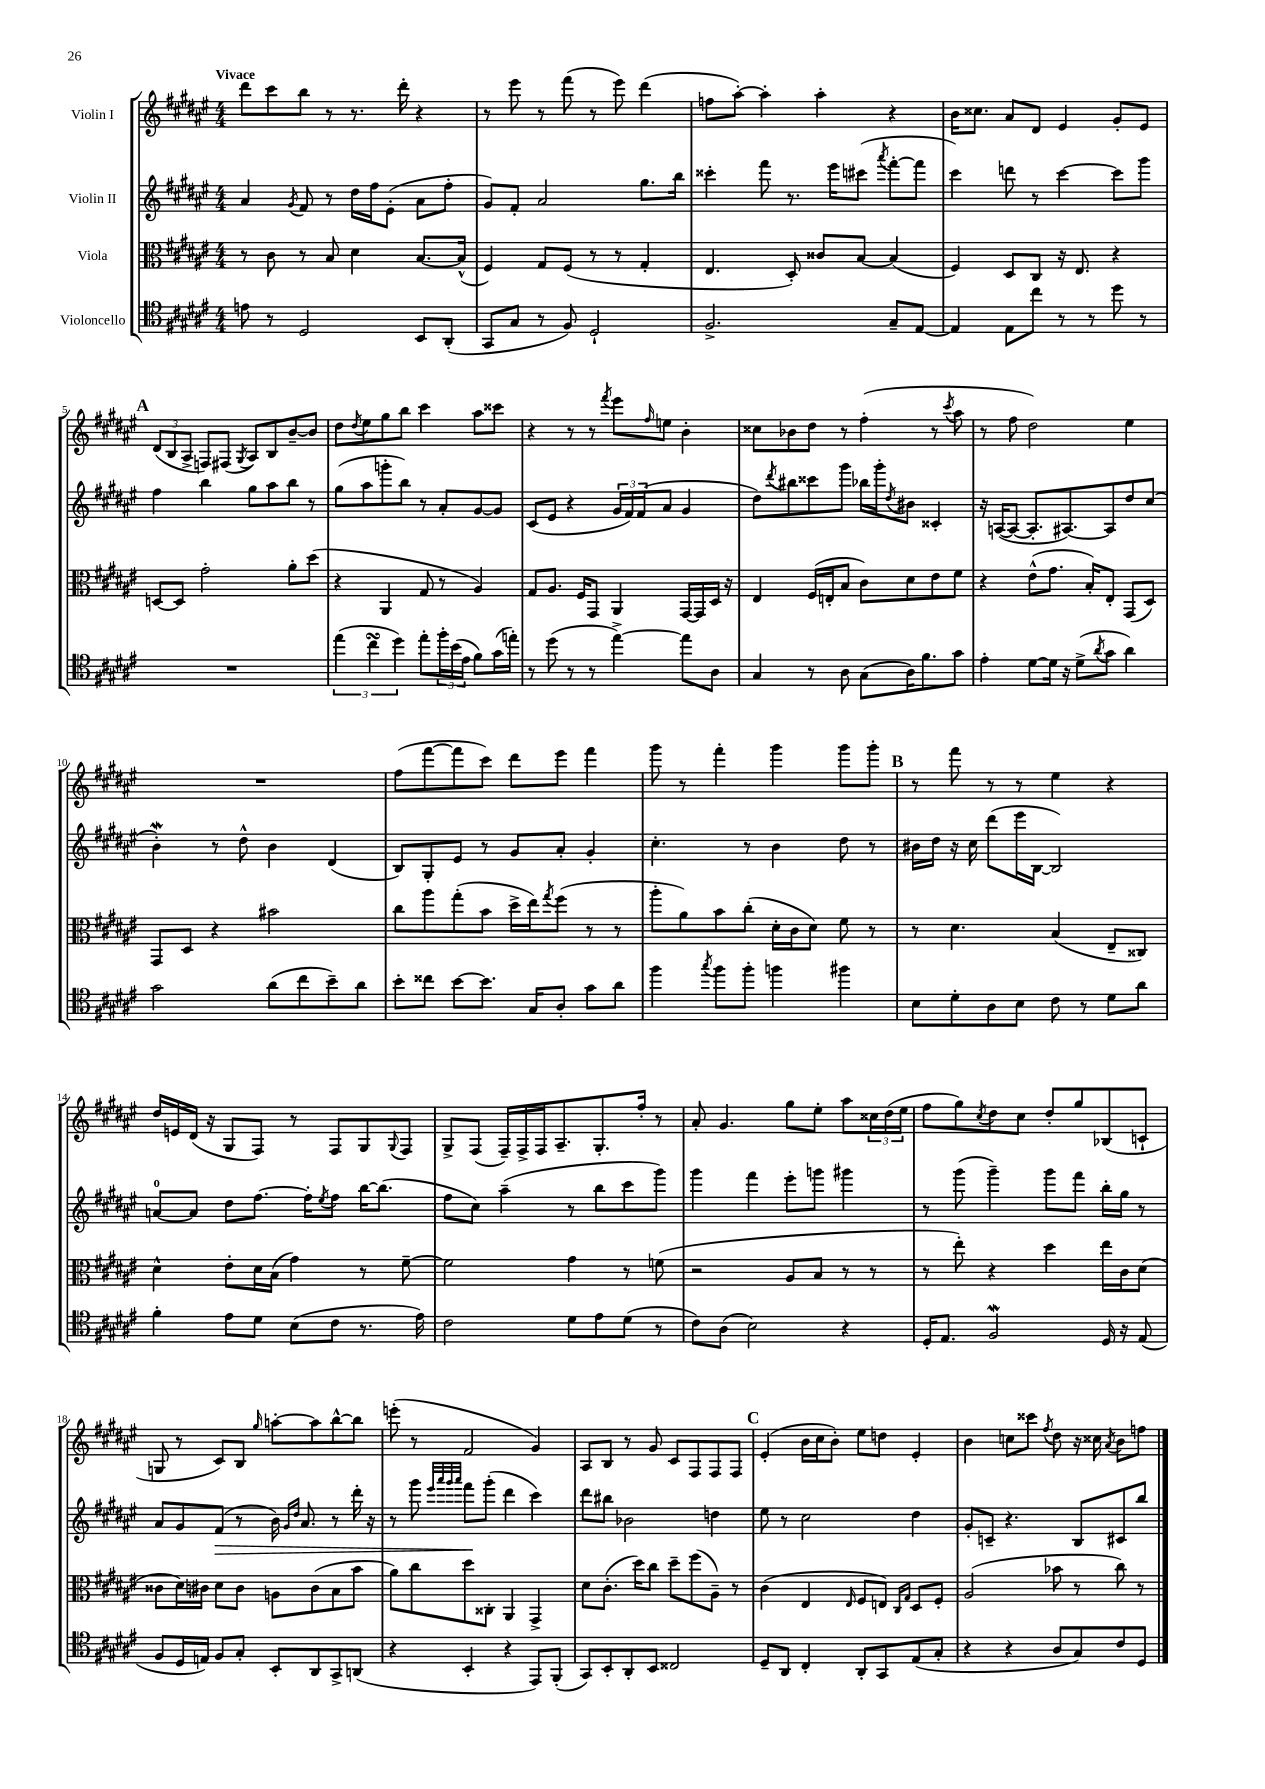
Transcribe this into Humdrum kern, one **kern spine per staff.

**kern	**kern	**kern	**kern
*staff4	*staff3	*staff2	*staff1
*clefC4	*clefC3	*clefG2	*clefG2
*k[f#c#g#d#a#e#]	*k[f#c#g#d#a#e#]	*k[f#c#g#d#a#e#]	*k[f#c#g#d#a#e#]
*M4/4	*M4/4	*M4/4	*M4/4
8e\	8r	4a#/	8ddd#\L
8r	8c#\	.	8ccc#\
.	.	8qg#/	.
2D#/	8r	8f#/	8bb\J
.	8B/	8r	8r
.	4d#\	16dd#\LL	8.r
.	.	16ff#\J	.
.	.	(8e#'\J	.
.	.	.	16ddd#'\
8BB/L	[8.B/L	8a#\L	4r
(8AA#'/J	.	8ff#'\J	.
.	(16B^^/]Jk	.	.
=	=	=	=
8GG#/L	4F#/)	8g#/L)	8r
8G#/J	.	8f#'/J	8eee#\
8r	8G#/L	2a#/	8r
8F#/)	(8F#/J	.	(8fff#\
2D#`/	8r	.	8r
.	8r	.	8eee#\)
.	4G#'/	8.gg#\L	(4ddd#\
.	.	16bb\Jk	.
=	=	=	=
2.F#^/	4.E#/	4ccc##'\	8ff\L
.	.	.	[8aa#'\J)
.	.	8fff#\	4aa#'\]
.	8D#'/)	8.r	.
.	8c##/L	.	4aa#'\
.	.	16eee#\LK	.
.	[8B/J	(8ccc#\J	.
.	.	8qaaa#/	.
8G#~/L	(4B/]	[8fff#'\L	4r
[8E#/J	.	8fff#\]J	.
=	=	=	=
4E#/]	4F#/)	4ccc#\)	16b\LK
.	.	.	8.cc##\J
8E#\L	8D#/L	8ddd\	8a#/L
8cc#\J	8C#/J	8r	8d#/J
8r	16r	[4ccc#\	4e#/
.	8.E#/	.	.
8r	.	.	.
8dd#\	4r	8ccc#\]L	8g#'/L
8r	.	8ggg#\J	8e#/J
=	=	=	=
1r	[8D/L	4ff#\	(12d#/L
.	.	.	12B/
.	8D/]J	.	.
.	.	.	12A#^/J
.	2g#'\	4bb\	8F/L)
.	.	.	(8F#/J
.	.	.	8qG#/
.	.	8gg#\L	8A#/L)
.	.	8aa#\	8B/
.	8a#'\L	8bb\J	[8b~/
.	(8dd#\J	8r	8b/]J
=	=	=	=
(6ee#\	4r	(8gg#\L	8dd#\L
.	.	.	8qdd#/
.	.	8aa#\	8ee#\
6cc#\	.	.	.
.	4AA#/	8ggg'\	8gg#\
6dd#\)	.	.	.
.	.	8bb\J)	8bb\J
8ee#'\L	8G#/	8r	4ccc#\
24ff#'\L	8r	8a#'/L	.
(24b\	.	.	.
24e#\JJ	.	.	.
8f#\L)	4A#/)	[8g#/	8aa#\L
(16g#\L	.	8g#/]J	8ccc##\J
16ee'\JJ)	.	.	.
=	=	=	=
8r	8G#/L	(8c#/L	4r
(8dd#\	8.A#/J	8e#/J	.
8r	.	4r	8r
.	16F#/LK	.	.
8r	8GG#/J	.	8r
.	.	.	8qfff#/
[4ee#^\)	4AA#/	24g#/LL	8eee#\L
.	.	24f#/)	.
.	.	(24f#/J	.
.	.	.	16qqff#/
.	.	8a#/J	8ee\J
8ee#\]L	[16GG#/LL	4g#/	4b'\
.	16GG#/]	.	.
8A#\J	16D#/JJ	.	.
.	16r	.	.
=	=	=	=
4G#/	4E#/	8dd#\L)	8cc##\L
.	.	8qddd#/	.
.	.	8bb#\	8b-\
8r	(16F#/LL	8ccc##\	8dd#\J
.	16E'/J	.	.
8A#\	8B/J	8ggg#\J	8r
(8G#\L	8c#\L)	16bb-\LL	(4ff#'\
.	.	16ggg#'\J	.
.	.	8qdd#/	.
16A#\K)	8d#\	8b#\J	.
8.f#\	.	.	.
.	8e#\	4c##'/	8r
.	.	.	8qccc#/
8g#\J	8f#\J	.	8aa#\
=	=	=	=
4e#'\	4r	16r	8r
.	.	([16A/LK	.
.	.	8A/_J	8ff#\
[8d#\L	(8e#^^\L	8.A'/]L	2dd#\)
16d#\]Jk	8.g#\J	.	.
16r	.	[8.A#/)	.
(8d#^\L	.	.	.
.	16B'/LK)	.	.
8qa#/	.	.	.
8g#\J	8E#'/J	8A#/]	.
4a#\)	(8GG#/L	8dd#/	4ee#\
.	8D#/J)	(8cc#/J	.
=	=	=	=
2g#\	8GG#/L	4b'\)	1r
.	8D#/J	.	.
.	4r	8r	.
.	.	8dd#^^\	.
(8a#\L	2b#\	4b\	.
8cc#\	.	.	.
8b~\)	.	(4d#/	.
8a#\J	.	.	.
=	=	=	=
8b'\L	8cc#\L	8B/L)	(8ff#\L
8cc##\J	8aa#\	8G#'/	[8fff#\
[8b\L	(8gg#'\	8e#/J	8fff#\]
8.b\]J	8b\J	8r	8ccc#\J)
.	16dd#^\LL	8g#/L	8ddd#\L
16G#/LK	16ee#\J)	.	.
.	8qgg#/	.	.
8A#'/J	(8ff#\J	8a#'/J	8eee#\J
8g#\L	8r	4g#'/	4fff#\
8a#\J	8r	.	.
=	=	=	=
4ff#\	8aa#'\L	4.cc#'\	8ggg#\
.	8a#\)	.	8r
8qgg#/	.	.	.
8ff#\L	8b\	.	4fff#'\
8ff#'\J	(8cc#'\J	8r	.
4ff\	16d#'\LL	4b\	4ggg#\
.	16c#\J	.	.
.	8d#\J)	.	.
4ff#\	8f#\	8dd#\	8ggg#\L
.	8r	8r	8ggg#'\J
=	=	=	=
8B\L	8r	16b#\LL	8r
.	.	16dd#\JJ	.
8d#'\	4.d#\	16r	8fff#\
.	.	16cc#\	.
8A#\	.	(8ddd#\L	8r
8B\J	.	16eee#\L	8r
.	.	[16B\JJ	.
8c#\	(4B/	2B/])	4ee#\
8r	.	.	.
8d#\L	8E#~/L	.	4r
8a#\J	8C##/J)	.	.
=	=	=	=
4f#'\	4d#^^\	[8a/L	16dd#/LL
.	.	.	16e/
.	.	8a/]J	(16d#/JJ
.	.	.	16r
8e#\L	8e#'\L	8dd#\L	8G#/L
8d#\J	16d#\L	[8.ff#\J	8F#/J)
.	(16B\JJ	.	.
(8B\L	4g#\)	.	8r
.	.	16ff#'\]LK	.
.	.	8qee#/	.
8c#\J	.	8ff#\J	8F#/L
8.r	8r	[16bb\LK	8G#/
.	.	(8.bb\]J	.
.	.	.	8qqG#/
.	[8f#~\	.	8F#/J
16e#\)	.	.	.
=	=	=	=
2c#\	2f#\]	8ff#\L	8G#^/L
.	.	8cc#\J)	(8F#/J
.	.	(4aa#~\	16F#~/LL)
.	.	.	16F#^/
.	.	.	16F#/J
.	.	.	8.A#~/
8d#\L	4g#\	8r	.
8e#\	.	8bb\L	8.G#'/
(8d#\J	8r	8ccc#\	.
.	.	.	16ff#'/Jk
8r	(8f\	8ggg#\J)	8r
=	=	=	=
8c#\L)	2r	4ggg#\	8a#'/
(8A#\J	.	.	4.g#/
2B\)	.	4fff#\	.
.	8A#/L	8eee#'\L	8gg#\L
.	8B/J	8ggg\J	8ee#'\J
4r	8r	4ggg#\	8aa#\L
.	8r	.	24cc##\L
.	.	.	(24dd#\
.	.	.	24ee#\JJ
=	=	=	=
16D#'/LK	8r	8r	8ff#\L
8.E#/J	.	.	.
.	8ee#'\)	(8ggg#\	8gg#\)
.	.	.	8qcc#/
2F#/	4r	4ggg#~\)	8dd#\
.	.	.	8cc#\J
.	4dd#\	8ggg#\L	8dd#'/L
.	.	8fff#\J	8gg#/
16D#/	16ee#\LL	16bb'\LL	(8B-/
16r	16c#\J	16gg#\JJ	.
(8E#/	(8d#\J	8r	8c`/J
=	=	=	=
8F#/L	8c##\L	8a#/L	8G/
16D#/L	16d#\L)	8g#/	8r
16E/JJ)	16c#\JJ	.	.
8F#/L	8d#\L	(8f#/J	8c#/L)
8G#'/J	8c#\J	8r	8B/J
.	.	.	16qqgg#/
8BB'/L	8A\L	16b\)	[8aa'\L
.	.	16qqg#/LL	.
.	.	16qqdd#/JJ	.
.	.	8.a#/	.
8AA#/	(8c#\	.	8aa\]
8GG#^/	8B\	8r	[8bb^^\
(8AA/J	8b\J	16ddd#'\	8bb\]J
.	.	16r	.
=	=	=	=
4r	8a#\L)	8r	(8eee'\
.	8cc#\	8ggg#\	8r
.	.	32qqeee#/LLL	.
.	.	32qqaaa#/	.
.	.	32qqggg#/	.
.	.	32qqaaa#/JJJ	.
4BB'/	8dd#\	8fff#\L	2f#/
.	8C##'\J	(8ggg#'\J	.
4r	4AA#/	4ddd#\	.
8EE#/L)	4GG#^/	4ccc#\)	4g#/)
(8FF#'/J	.	.	.
=	=	=	=
8GG#/L)	8d#\L	8ddd#\L	8A#/L
8BB'/	(8.c#'\J	8bb#\J	8B/J
8AA#'/	.	2b-\	8r
.	16dd#\LK)	.	.
8BB/J	8cc#\J	.	8g#/
2C##/	8dd#~\L	.	8c#/L
.	(8ff#\	.	8F#/
.	8A#~\J)	4dd\	8F#/
.	8r	.	8F#/J
=	=	=	=
8D#~/L	(4c#\	8ee#\	(4e#'/
8AA#/J	.	8r	.
4C#'/	4E#/	2cc#\	16b\LL
.	.	.	16cc#\J
.	.	.	8b'\J)
.	16qqE#/	.	.
8AA#'/L	8F#/L	.	8ee#\L
8GG#/	8E/J)	.	8dd\J
.	16qqC#/LL	.	.
.	16qqG#/JJ	.	.
(8E#/	8D#/L	4dd#\	4e#'/
8G#'/J	8F#'/J	.	.
=	=	=	=
4r	(2A#/	8g#'/L	4b\
.	.	8c~/J	.
4r	.	4.r	8cc\L
.	.	.	8ccc##\J
.	.	.	8qff#/
8A#/L	8b-\	.	8dd#\
8G#/)	8r	8B/L	16r
.	.	.	16cc##\
.	.	.	8qa#/
8c#/	8cc#\)	8c#/	8b\L
8D#/J	8r	8bb/J	8ff\J
==	==	==	==
*-	*-	*-	*-
